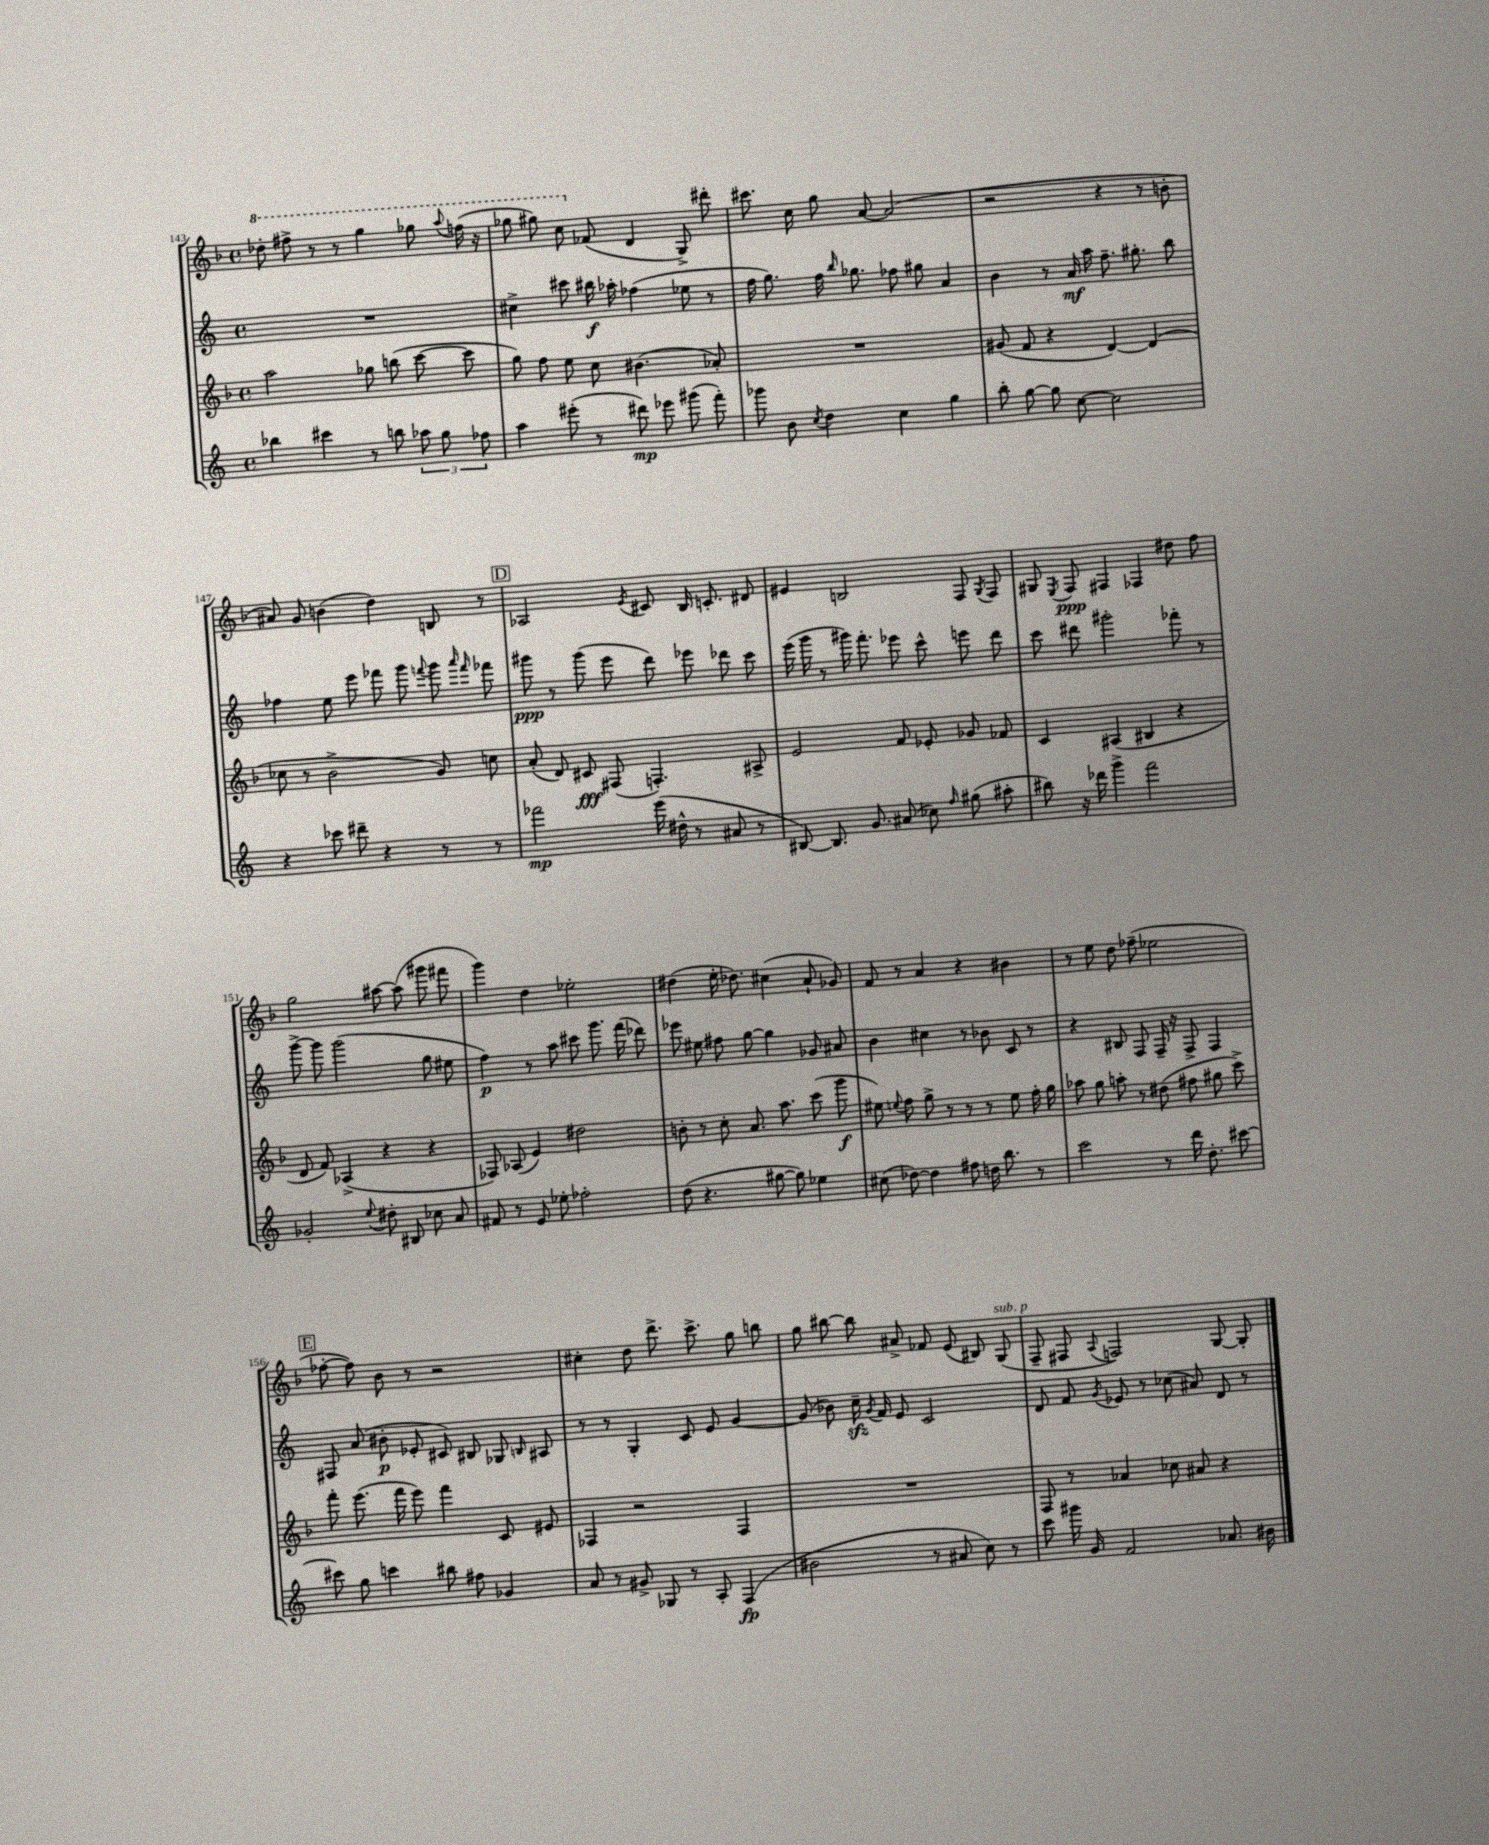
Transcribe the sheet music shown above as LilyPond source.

<<
\new StaffGroup <<
\new Staff = "s0" {
    \clef treble \key f \major \defaultTimeSignature \time 4/4
    \autoBeamOff \ottava #1 des'''8-. fis'''8-> r8 r8 g'''4 ges'''8 \appoggiatura { a'''8 } f'''16( r16 |
    ges'''8 gis'''8) c'''8 \ottava #0 fes'8( d'4 g8->) dis'''8-. |
    cis'''8. c''16 g''8 a'8~ a'2( |
    r2 r4 r8 b'8-. |
    ais'8) g'8 b'4( d''4) b8 r8 |
    \mark \markup { \box "D" } aes2 \acciaccatura { e'8 } cis'8 bes16 c'8.-. dis'8 |
    eis'4 b2 f8 \acciaccatura { g8 } f8 |
    gis8 \acciaccatura { e8 } f8\ppp fis4 fes4 dis''8 f''8 |
    g''2 ais''8~ ais''8( gis'''8 fis'''8 |
    g'''4) d''4 ees''2-. |
    dis''4( e''16-. des''8.) cis''4( a'8-! ges'8) |
    f'8 r8 a'4 r4 bis'4 |
    r8 e''8 d''8 fes''8--( ees''2 |
    \mark \markup { \box "E" } fes''8~-. fes''8) bes'8 r8 r2 |
    cis''4-. d''8 d'''8.-> c'''8.-> g''8 b''8 |
    g''8 bis''8~ bis''8 ais'8-> fes'8 e'8( bis8) g8^\markup { \italic "sub. p" }( |
    f8-- fis8 \appoggiatura { a8 } f2) g8~ g8-. \bar "|." |
}
\new Staff = "s1" {
    \clef treble \key c \major \defaultTimeSignature \time 4/4
    \autoBeamOff R1 |
    cis''4-> cis'''8 bis''16\f aes''16-. fes''4( ees''8 r8 |
    f''16 g''8.) f''16 \grace { b''16 } ges''8. fes''8 gis''8 a'4 |
    b'4 r8 a'16\mf a''16 f''8.-- gis''8.-. b''8 |
    fes''4 e''8 e'''8 fes'''8 g'''8 \appoggiatura { f'''8 } g'''8 \grace { a'''16 f'''16 } fes'''8 |
    \mark \markup { \box "D" } gis'''8\ppp r8 gis'''8( e'''8 d'''8) ees'''8 des'''8 c'''8 |
    e'''16( g'''16 r8 gis'''16) f'''8.-. ees'''8 c'''8-^ e'''8 d'''8 |
    c'''8 dis'''8 gis'''2-. fes'''8-. r8 |
    g'''8~-> g'''8 g'''2( g''8 eis''8 |
    f''4\p) r8 a''8 cis'''8 g'''8. f'''16( des'''8) |
    ees'''8 eis''8 fis''8 g''8~ g''4 ges'8 ais'8 |
    b'4 cis''4 r8 bes'8 c'8 r8 |
    r4 bis8 f8 f16-- r16 f8-> f4 |
    \mark \markup { \box "E" } fis8 a'8( bis'8-.\p ees'8-. cis'8) bis8 ges8 \grace { b16 } ais8 |
    r8 r8 g4-. c'8 e'8 g'4~ |
    g'8( bes'8) c''16--\sfz \acciaccatura { g'8 } f'16 e'8 c'2 |
    d'8 f'8 \acciaccatura { g'8 } ees'8 r8 ces''8( ais'8) d'8 r8 \bar "|." |
}
\new Staff = "s2" {
    \clef treble \key f \major \defaultTimeSignature \time 4/4
    \autoBeamOff a''2 ges''8 b''8( c'''8~ c'''8 |
    g''8) f''8 e''8 c''8 bis'4.( aes'8-.) |
    R1 |
    gis'8( f'8 r4 d'4~) d'4( |
    ces''8 r8 bes'2-> g'8) c''8 |
    \mark \markup { \box "D" } a'8-.( d'8) cis'8\fff fis8( f4.-.) ais8-> |
    e'2 f'8 ees'8-. ges'8 fes'8 |
    c'4 ais4( bis4 r4 |
    d'8 f'8) aes4->( r4 r4 |
    fes8) aes8( e'4) dis''2 |
    b'8-. r8 c''8-. a'8. a''8. c'''8( g'''8\f |
    eis''8) \appoggiatura { e''8 } f''8 g''8-> r8 r8 r8 e''8 f''16-. g''16 |
    aes''8 g''8 a''8-. r8 dis''8( fis''8 gis''8 c'''8->) |
    \mark \markup { \box "E" } f'''8-. e'''8.( f'''16 e'''8) f'''4 c'8 eis'8 |
    fes4 r2 fes4 |
    R1 |
    f8 r8 aes'4 ces''8 ais'8 r4 \bar "|." |
}
\new Staff = "s3" {
    \clef treble \key c \major \defaultTimeSignature \time 4/4
    \autoBeamOff bes''4 cis'''4 r8 b''8 \tuplet 3/2 { aes''8 g''8 fes''8 } |
    a''4 eis'''8-.( r8 dis'''8\mp) ees'''8 gis'''8( f'''8-.) |
    ges'''8 b'8 \acciaccatura { c''8 } d''4 c''4 g''4 |
    b''8-. g''8~ g''8 c''8~ c''2 |
    r4 ces'''8 dis'''8-- r4 r8 r8 |
    \mark \markup { \box "D" } fes'''2\mp e'''16( dis''16-^ r8 ais'8 r8 |
    bis8~) bis8. g'8. ais'8( ces''8) \grace { f''16 } gis''8( ais''8-. |
    bis''8) r16 des'''16 g'''4-> f'''2 |
    ges'2-. \appoggiatura { e''8 } dis''8-. bis8 ces''8 a'8 |
    fis'8 r8 e'8 ees''8-. fes''2-. |
    d''8( r4. gis''8~ gis''8) ees''4 |
    cis''8( des''8~) des''4 fis''8 d''16 b''8. r8 |
    c'''2 r8 d'''16 d''8.-. cis'''8~ |
    \mark \markup { \box "E" } cis'''8 g''8 c'''4 bis''8 fis''8 ges'4 |
    a'8 r8 gis'8-> ges8 r8 a8-. f4\fp( |
    bis'2 r8 ais'8 c''8) r8 |
    c'''8 gis'''16 g'16 f'2 aes'8. bis'16 \bar "|." |
}
>>
>>
\layout { \context { \Score currentBarNumber = #143 } }
